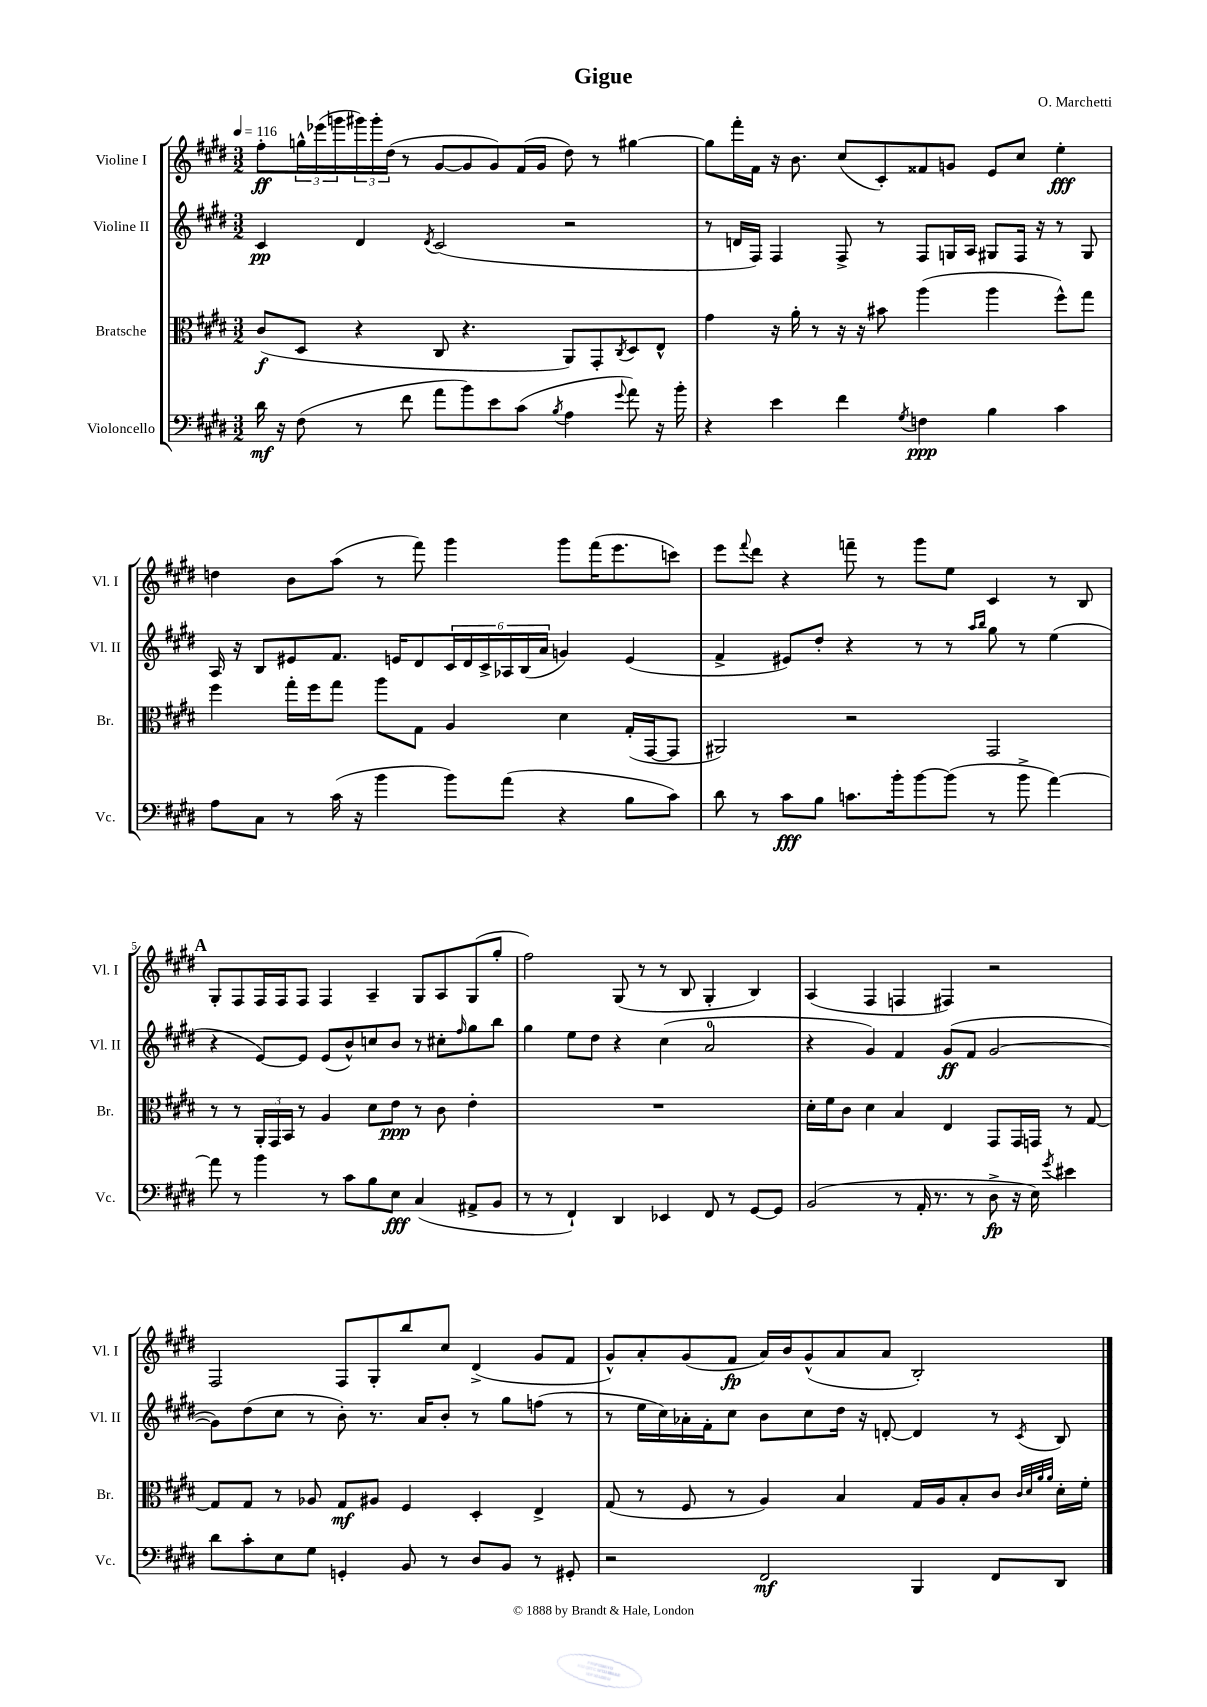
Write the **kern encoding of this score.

**kern	**kern	**kern	**kern
*staff4	*staff3	*staff2	*staff1
*clefF4	*clefC3	*clefG2	*clefG2
*k[f#c#g#d#]	*k[f#c#g#d#]	*k[f#c#g#d#]	*k[f#c#g#d#]
*M3/2	*M3/2	*M3/2	*M3/2
*MM116	*MM116	*MM116	*MM116
16d#\	(8c#/L	4c#/	8ff#'\L
16r	.	.	.
(8F#\	8D#/J	.	24gg^^\L
.	.	.	(24eee-\
.	.	.	24ggg\
8r	4r	4d#/	24ggg#\)
.	.	.	24ggg#'\
.	.	.	(24dd#\JJ
8f#\	.	.	8r
.	.	8qd#/	.
8a\L	8C#/	(2c#/	[8g#/L
8b\)	4.r	.	8g#/]
8e\	.	.	8g#/)
(8c#\J	.	.	(16f#/L
.	.	.	16g#/JJ
8qB/	.	.	.
4A\	8AA/L)	2r	8dd#\)
.	8GG#'/	.	8r
8qqg#/	8qC#/	.	.
8a\)	8D#/	.	[4gg#\
16r	8E^^/J	.	.
16b'\	.	.	.
=	=	=	=
4r	4g#\	8r	8gg#\]L
.	.	16d/LL	16fff#'\L
.	.	16F#/JJ)	16f#\JJ
4e\	16r	4F#/	16r
.	16a'\	.	8.b\
.	8r	.	.
4f#\	16r	8F#^/	(8cc#/L
.	16r	.	.
.	8b#\	8r	8c#'/)
8qG#/	.	.	.
4F\	(4aa\	8F#/L	8f##/
.	.	16G/L	8g/J
.	.	16A/JJ	.
4B\	4aa\	8G#/L	8e/L
.	.	16F#/Jk	8cc#/J
.	.	16r	.
4c#\	8ff#^^\L)	8r	4ee'\
.	8gg#\J	8G#/	.
=	=	=	=
8A\L	4ff#\	16A/	4dd\
.	.	16r	.
8C#\J	.	8B/L	.
8r	16gg#'\LL	8e#/	8b\L
.	16ff#\J	.	.
(16c#\	8gg#\J	8.f#/J	(8aa\J
16r	.	.	.
4b\	8aa\L	.	8r
.	.	16e/LK	.
.	8G#\J	8d#/	8fff#\)
8b\L)	4A/	24c#/L	4ggg#\
.	.	24d#/	.
.	.	24c#^/	.
(8a\J	.	24A-/	.
.	.	(24B/	.
.	.	24a/JJ	.
4r	4d#\	4g/)	8ggg#\L
.	.	.	(16fff#\K
.	.	.	8.eee\
8B\L	(16G#'/LL	(4e/	.
.	[16GG#/J	.	.
8c#\J)	8GG#/]J	.	8ccc\J)
=	=	=	=
8d#\	2AA#/)	4f#^/	8eee\L
.	.	.	8qqfff#/
8r	.	.	8ddd#\J
8c#\L	.	8e#/L)	4r
8B\J	.	8dd#'/J	.
8.c\L	2r	4r	8fff~\
.	.	.	8r
16b'\k	.	.	.
[8b\	.	8r	8ggg#\L
(8b\]J	.	8r	8ee\J
.	.	16qqaa/LL	.
.	.	16qqbb/JJ	.
8r	2GG#/	8gg#\	4c#/
8b^\	.	8r	.
[4a\)	.	(4ee\	8r
.	.	.	8B/
=	=	=	=
8a\]	8r	4r	8G#'/L
8r	8r	.	8F#/
4b\	24AA'/LL	[8e/L)	16F#/L
.	24GG#/	.	.
.	.	.	16F#/J
.	24BB/JJ	.	.
.	8r	8e/]J	8F#/J
8r	4A/	(8e/L	4F#/
8c#\L	.	8b^^/)	.
8B\	8d#\L	8cc/	4A~/
8E\J	8e\J	8b/J	.
(4C#/	8r	8r	8G#/L
.	8c#\	8cc#'\L	8A/
.	.	16qqff#/	.
8AA#^/L	4e'\	8gg#\	(8G#/
8BB/J	.	8bb\J	8gg#'/J
=	=	=	=
8r	1.r	4gg#\	2ff#\)
8r	.	.	.
4FF#`/)	.	8ee\L	.
.	.	8dd#\J	.
4DD#/	.	4r	(8G#/
.	.	.	8r
4EE-/	.	(4cc#\	8r
.	.	.	8B/
8FF#/	.	2a/	4G#'/
8r	.	.	.
[8GG#/L	.	.	4B/)
8GG#/]J	.	.	.
=	=	=	=
(2BB/	16d#'\LL	4r	(4A/
.	16f#\J	.	.
.	8c#\J	.	.
.	4d#\	4g#/)	4F#/
8r	4B/	4f#/	4F/
16AA'/	.	.	.
8.r	.	.	.
.	4E/	(8g#/L	4F#/)
8r	.	8f#/J	.
8D#^\	8GG#/L	[2g#/	2r
16r	16GG#/L	.	.
16E\)	16GG/JJ	.	.
8qg#/	.	.	.
4e#\	8r	.	.
.	[8G#/	.	.
=	=	=	=
8d#\L	8G#/]L	8g#\]L)	2F#/
8c#'\	8G#/J	(8dd#\	.
8E\	8r	8cc#\J	.
8G#\J	8A-/	8r	.
4GG'/	8G#/L	8b'\)	8F#/L
.	8A#/J	8.r	8G#'/
8BB/	4F#/	.	8bb/
.	.	16a/LK	.
8r	.	8b'/J	8cc#/J
8D#/L	4D#'/	8r	(4d#^/
8BB/J	.	8gg#\L	.
8r	4E^/	(8ff\J	8g#/L
8GG#'/	.	8r	8f#/J
=	=	=	=
2r	(8G#/	8r	8g#^^/L)
.	8r	16ee\LL	8a'/
.	.	16cc#\)	.
.	8F#/	16a-'\	(8g#/
.	.	16f#'\J	.
.	8r	8cc#\J	8f#/J
2FF#/	4A/)	8b\L	16a/LL)
.	.	.	16b/J
.	.	8cc#\	(8g#^^/
.	4B/	16dd#\Jk	8a/
.	.	16r	.
.	.	[8d'/	8a/J
4BBB/	16G#/LL	4d/]	2B'/)
.	16A/J	.	.
.	8B'/	.	.
8FF#/L	8c#/J	8r	.
.	32qqc#/LLL	.	.
.	32qqd#/	.	.
.	32qqa/	.	.
.	32qqa/JJJ	8qc#/	.
8DD#/J	16d#'\LL	8B/	.
.	16f#'\JJ	.	.
==	==	==	==
*-	*-	*-	*-
